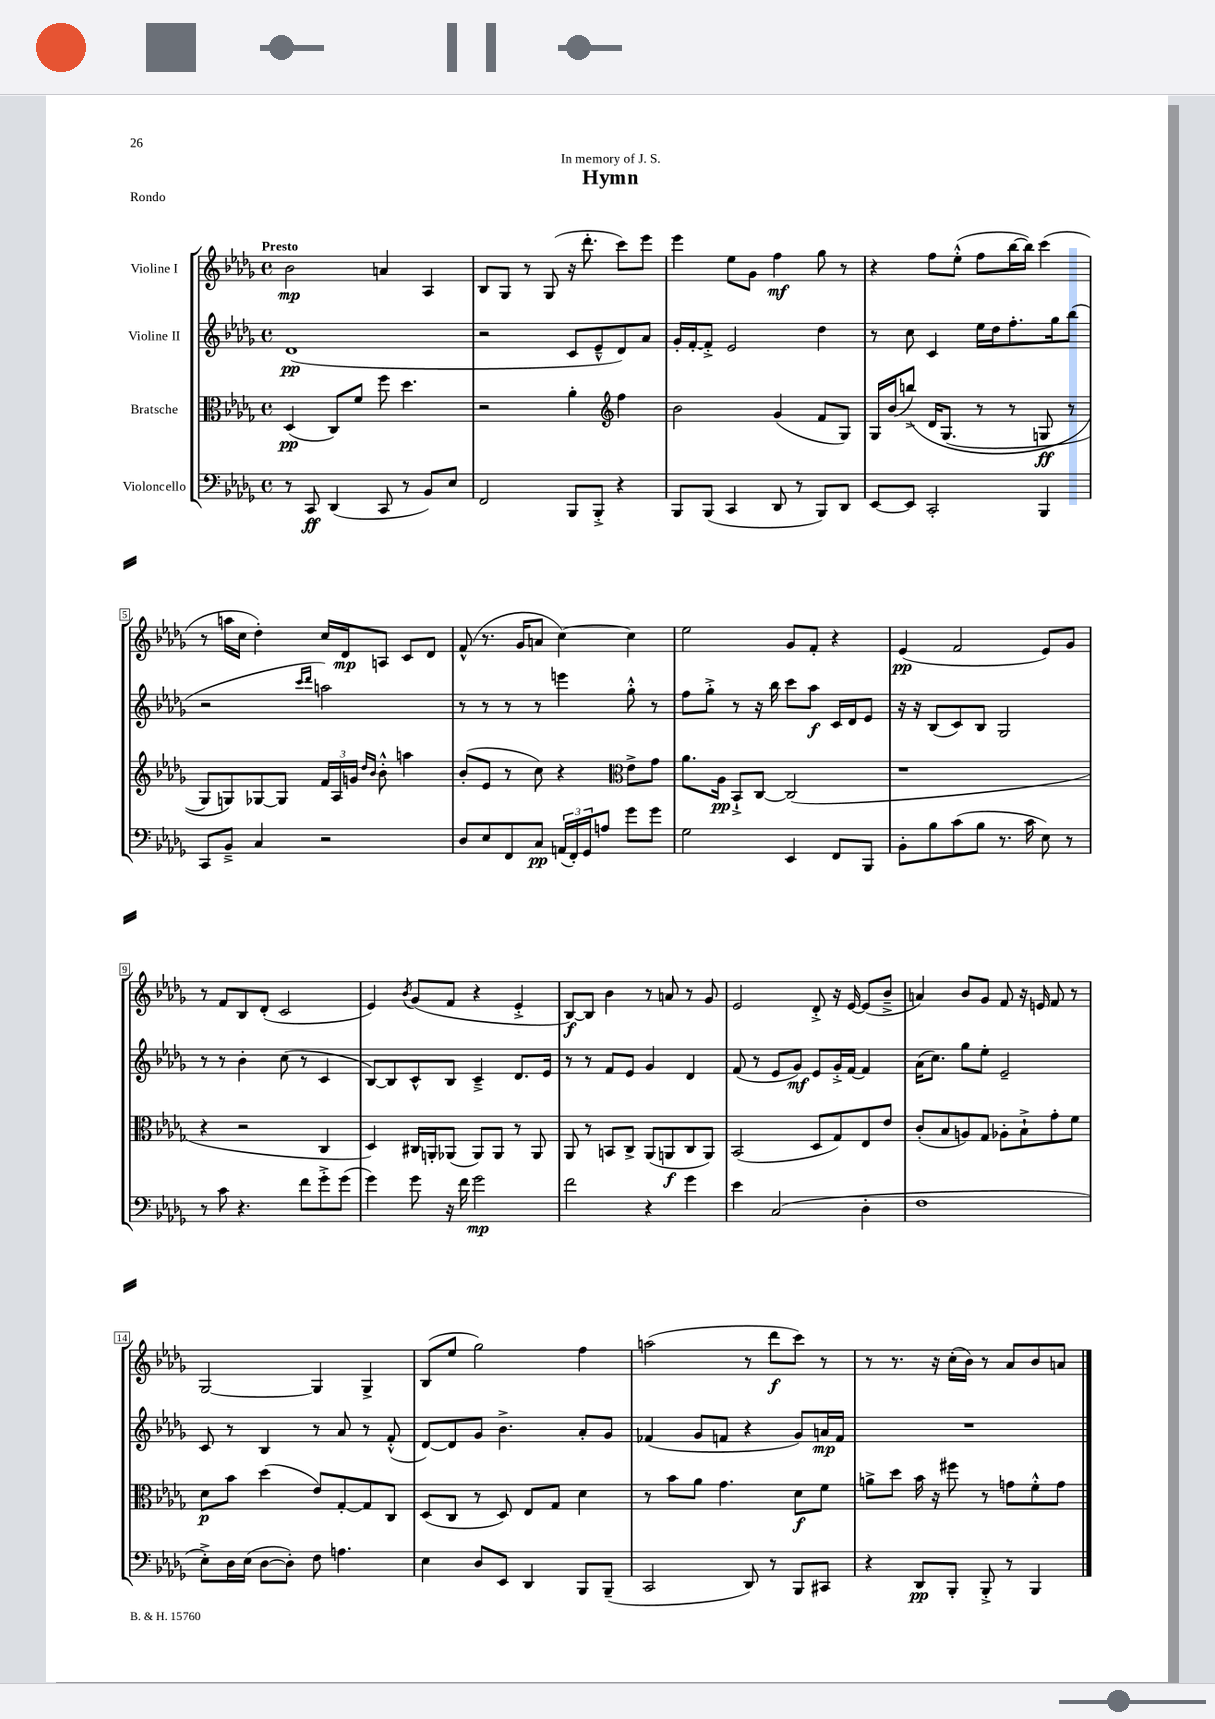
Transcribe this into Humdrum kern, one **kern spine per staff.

**kern	**kern	**kern	**kern
*staff4	*staff3	*staff2	*staff1
*clefF4	*clefC3	*clefG2	*clefG2
*k[b-e-a-d-g-]	*k[b-e-a-d-g-]	*k[b-e-a-d-g-]	*k[b-e-a-d-g-]
*M4/4	*M4/4	*M4/4	*M4/4
*met(c)	*met(c)	*met(c)	*met(c)
8r	(4D-	(1d-	2b-
8CC	.	.	.
(4DD-	8C)	.	.
.	8f	.	.
8CC	8ff	.	4a
8r	4.dd-	.	.
8BB-)	.	.	4A-
8E-	.	.	.
=	=	=	=
2FF	2r	2r	8B-
.	.	.	8G-
.	.	.	8r
.	.	.	(8G-
8BBB-	4a-'	8c	16r
.	.	.	8.ddd-'
8BBB-'^	.	8e-~^^	.
*	*clefG2	*	*
4r	4ff	8d-)	8ccc)
.	.	8a-	8eee-
=	=	=	=
8BBB-	2b-	16g-'	4eee-
.	.	[16f'	.
(8BBB-	.	8f'^]	.
4CC	.	2e-	8ee-
.	.	.	8g-
8DD-	(4g-	.	4ff
8r	.	.	.
8BBB-)	8f	4dd-	8gg-
8DD-	8G-)	.	8r
=	=	=	=
[8EE-	16G-	8r	4r
.	(16b-	.	.
8EE-]	&(8bb^)	8cc	.
2CC'	16d-	4c	8ff
.	(8.G-	.	.
.	.	.	(8ee-'^^
.	8r	16ee-	8ff
.	.	16dd-	.
.	8r	8.ff'	[16bb-
.	.	.	16bb-])
4BBB-	8G	.	(4ccc
.	.	16gg-	.
.	8r	(8bb-	.
=	=	=	=
8CC	8G-)	2r	8r
8BB-~^	8G&)	.	16aa
.	.	.	16cc
4C	[8G-	.	4dd-')
.	8G-]	.	.
.	.	16qqccc	.
.	.	16qqddd-	.
2r	24f	2aa)	16cc
.	24A-	.	.
.	.	.	16d-
.	24g	.	.
.	16qqdd-	.	.
.	16qqb-	.	.
.	8b-'^^	.	8A
.	4aa	.	8c
.	.	.	8d-
=	=	=	=
8D-	(8b-'	8r	(8f^^
8E-	8e-	8r	8.r
8FF	8r	8r	.
.	.	.	16g-
8C	8cc)	8r	8a
(24AA	4r	4eee	[4cc)
24FF')	.	.	.
24GG-	.	.	.
8A	.	.	.
*	*clefC3	*	*
8g-	8e-^	8gg-'^^	4cc]
8g-	8g-	8r	.
=	=	=	=
2G-	8.a-	8ff	2ee-
.	.	8gg-'^	.
.	16A-	.	.
.	8BB-`^	8r	.
.	[8C	16r	.
.	.	16bb-	.
4EE-	(2C]	8ccc	8g-
.	.	8aa-	8f'
8FF	.	16c	4r
.	.	16d-	.
8BBB-	.	8e-	.
=	=	=	=
8BB-'	1r	16r	(4e-
.	.	16r	.
8B-	.	(8B-	.
(8c	.	8c)	2f
8B-	.	8B-	.
8.r	.	2G-	.
16c	.	.	.
8E-)	.	.	8e-)
8r	.	.	8g-
=	=	=	=
8r	4r	8r	8r
8c	.	8r	8f
4.r	2r	4b-'	8B-
.	.	.	(8d-'
.	.	(8cc	2c
8f	.	8r	.
8g-'^	4C	4c	.
(8g-	.	.	.
=	=	=	=
4g-)	4D-)	[8B-)	4e-)
.	.	8B-]	.
.	.	.	8qb-
8g-	16C#	8c^^	(8g-
.	16AA'	.	.
16r	(8AA-	8B-	8f
16f	.	.	.
2g-	8AA-)	4c~^	4r
.	8AA-	.	.
.	8r	8.d-	4e-'^
.	8AA-	.	.
.	.	16e-	.
=	=	=	=
2f	8AA-	8r	[8B-)
.	8r	8r	8B-]
.	8BB	8f	4b-
.	8C^	8e-	.
4r	(8AA-	4g-	8r
.	8AA	.	8a
4g-	8C	4d-	8r
.	8AA)	.	8g-
=	=	=	=
4e-	(2BB-	(8f	2e-
.	.	8r	.
(2C	.	8e-	.
.	.	8g-)	.
.	8D-	8e-	8d-'^
.	8G-)	16g-'^	16r
.	.	[16f	[16e-
4D-'	8E-	4f]	(8e-]
.	8e-	.	8b-~^
=	=	=	=
1F	(8c'	(16a-	4a)
.	.	8.cc)	.
.	8B-	.	.
.	8A)	8gg-	8b-
.	8G-	8ee-'	8g-
.	8A-'	2e-~	8f
.	8B-`^	.	16r
.	.	.	16e
.	8g-'	.	8f
.	8f	.	8r
=	=	=	=
8E-'^)	8d-	8c	[2G-
16D-	8b-	8r	.
(16E-	.	.	.
[8D-	(4dd-	4B-	.
8D-'])	.	.	.
8F	8e-)	8r	4G-]
4.A	[8G-'	8a-	.
.	8G-]	8r	4G-^
.	8C	(8f'^^	.
=	=	=	=
4E-	(8D-	[8d-)	(8B-
.	8C	8d-]	8ee-
8D-	8r	8g-	2gg-)
8EE-	8D-)	4.b-^	.
4DD-	8E-	.	.
.	8G-	.	.
8BBB-	4d-	8a-'	4ff
(8BBB-~	.	8g-	.
=	=	=	=
2CC	8r	(4f-	(2aa
.	8b-	.	.
.	8a-	8g-	.
.	4.g-	8f	.
8DD-)	.	4r	8r
8r	.	.	8ddd-
8BBB-	8d-	8g-)	8ccc)
8CC#	8f	16a	8r
.	.	16f	.
=	=	=	=
4r	8a^	1r	8r
.	8dd-	.	8.r
8DD-	16b-	.	.
.	16r	.	16r
8BBB-'	8ff#	.	(16cc'
.	.	.	16b-)
8BBB-'^	8r	.	8r
8r	8g	.	8a-
4BBB-	8f'^^	.	8b-
.	8g	.	8a
==	==	==	==
*-	*-	*-	*-
